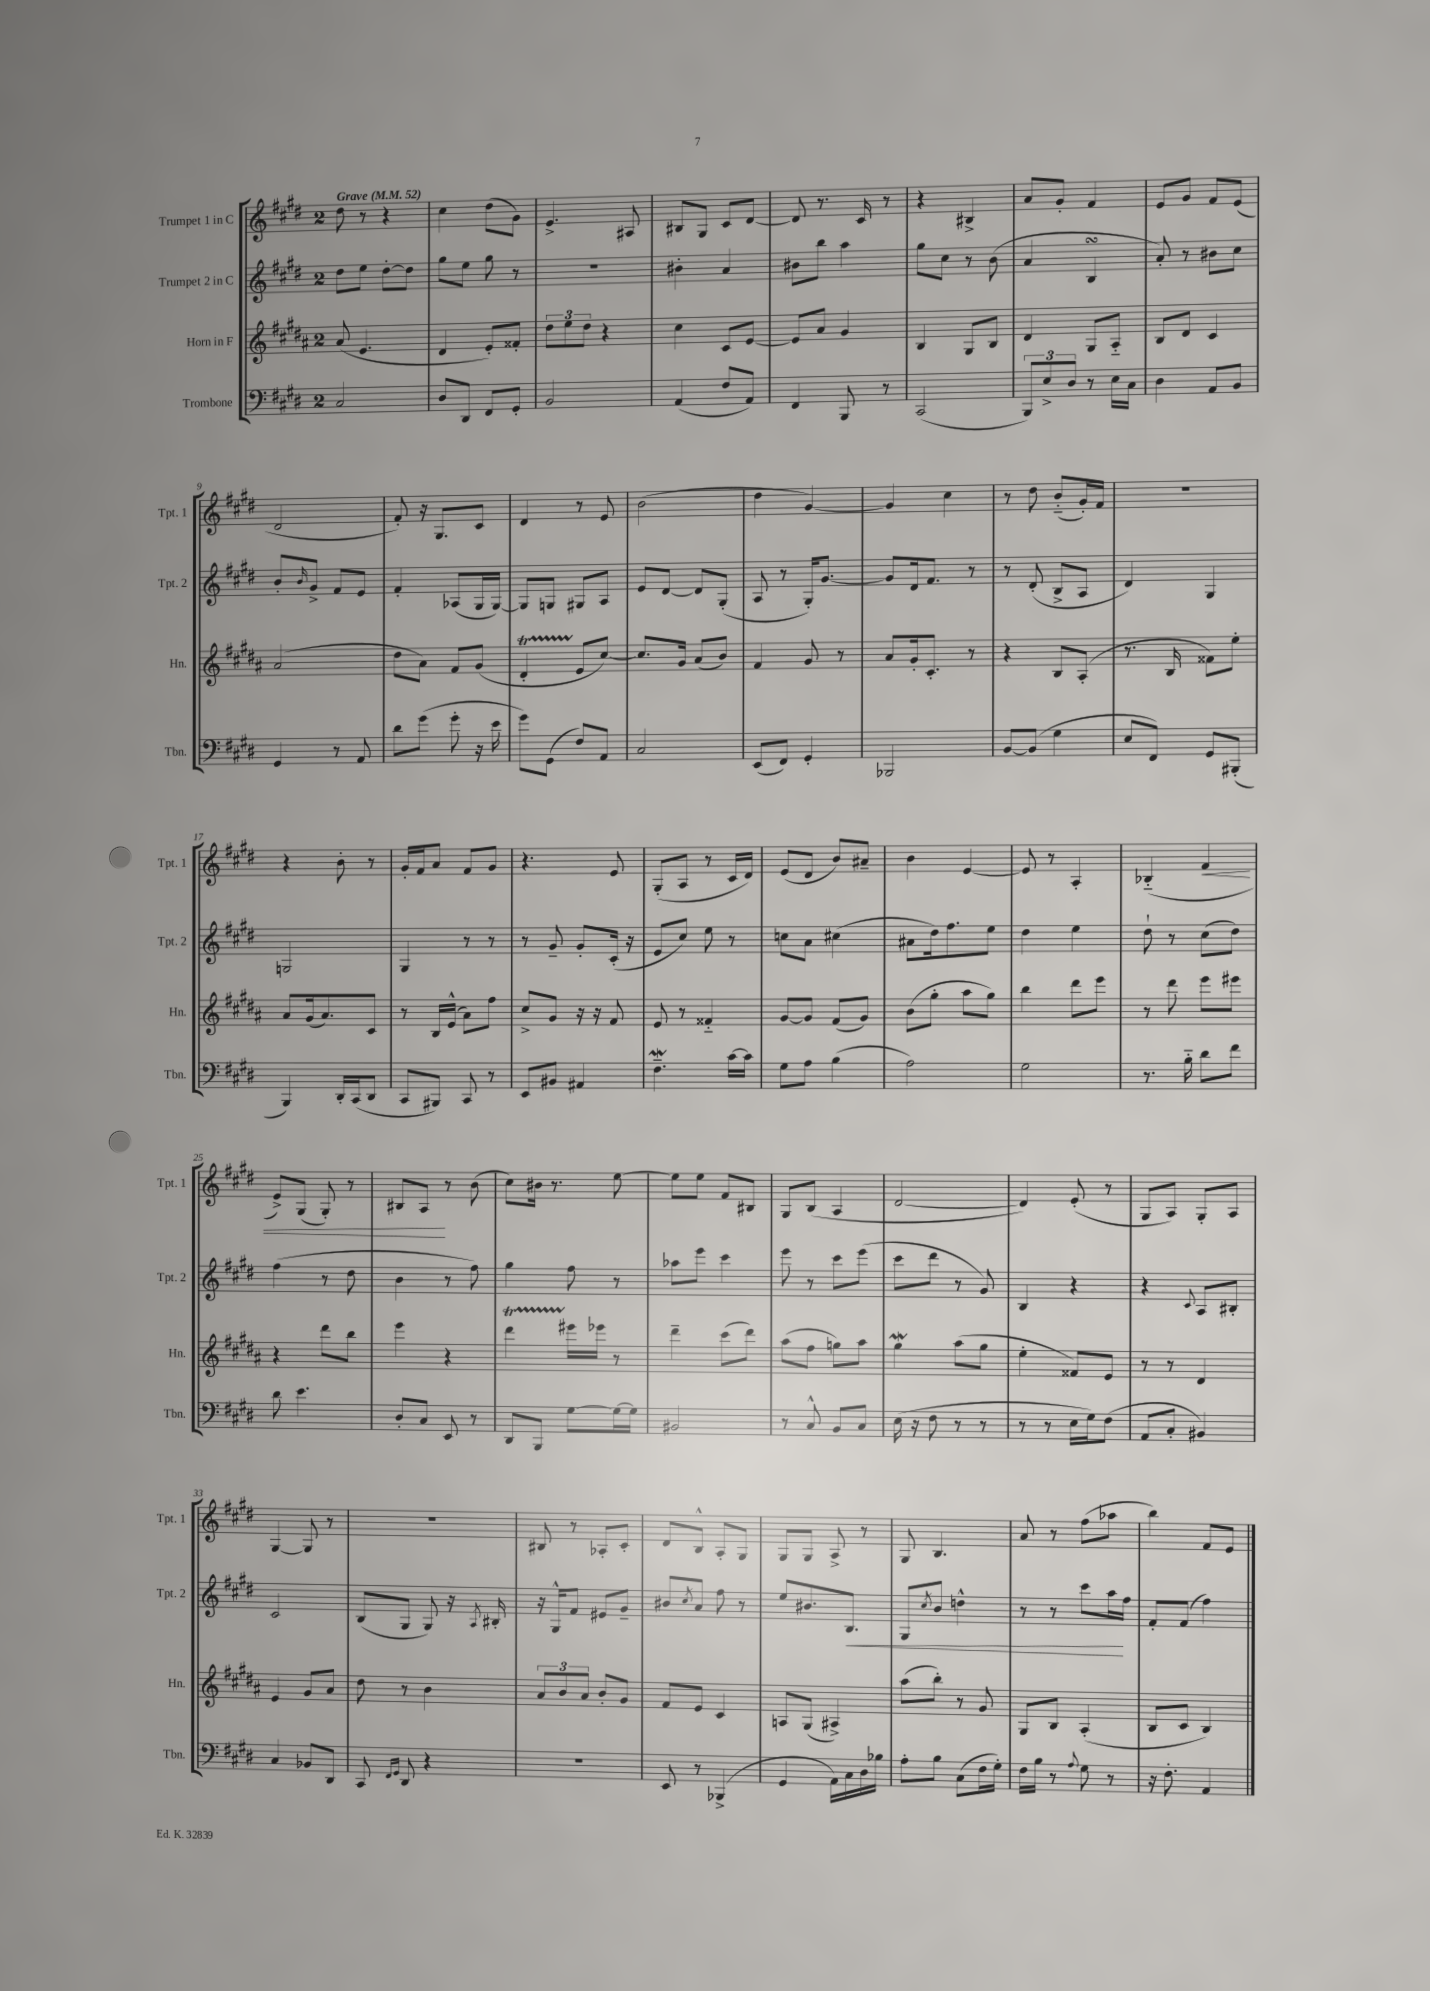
<<
\new StaffGroup <<
\new Staff = "s0" \with { instrumentName = "Trumpet 1 in C" shortInstrumentName = "Tpt. 1" } {
    \clef treble \key e \major \once \override Staff.TimeSignature.style = #'single-digit \time 2/4 \tempo "Grave" 4 = 52
    dis''8 r8 r4 |
    cis''4 dis''8( gis'8) |
    e'4.-> ais8 |
    bis8 gis8 cis'8 dis'8~ |
    dis'8 r8. cis'16 r8 |
    r4 bis4-> |
    a'8 gis'8-. fis'4 |
    e'8 gis'8 fis'8 e'8( |
    dis'2 |
    fis'8-.) r16 gis8. cis'8 |
    dis'4 r8 e'8 |
    b'2( |
    dis''4 gis'4~) |
    gis'4 cis''4 |
    r8 dis''8 b'8-_( gis'16-.) fis'16 |
    r2 |
    r4 b'8-. r8 |
    gis'16-. fis'16 a'8 fis'8 gis'8 |
    r4. e'8 |
    gis8-.( a8 r8 cis'16 dis'16) |
    e'8( dis'8 b'8) ais'8-- |
    b'4 e'4~ |
    e'8 r8 a4-. |
    bes4-_( fis'4\< |
    e'8->) gis8( gis8-.) r8 |
    bis8 a8\! r8 b'8( |
    cis''8) bis'16 r8. e''8~ |
    e''8 e''8 fis'8 bis8 |
    gis8 b8( a4 |
    dis'2~ |
    dis'4) e'8-.( r8 |
    gis8 a8) gis8-. a8 |
    gis4~ gis8 r8 |
    r2 |
    bis8 r8 aes8-. cis'8-. |
    dis'8 b8-^ a8-. gis8 |
    gis8 gis8 a8-> r8 |
    gis8 b4. |
    a'8 r8 fis''8( aes''8 |
    b''4) fis'8 e'8 \bar "|." |
}
\new Staff = "s1" \with { instrumentName = "Trumpet 2 in C" shortInstrumentName = "Tpt. 2" } {
    \clef treble \key e \major \once \override Staff.TimeSignature.style = #'single-digit \time 2/4
    dis''8 e''8 dis''8~-. dis''8 |
    gis''8 e''8 gis''8 r8 |
    R2 |
    bis'4-. a'4 |
    bis'8 b''8 a''4 |
    gis''8 cis''8 r8 b'8( |
    a'4 b4\turn |
    a'8-.) r8 bis'8 cis''8 |
    b'8-. \grace { b'16 } gis'8-> fis'8 e'8 |
    fis'4-. aes8( gis16 gis16~) |
    gis8 g8 gis8 a8 |
    e'8 dis'8~ dis'8 gis8-.( |
    a8 r8 gis16-.) gis'8.~ |
    gis'8 dis'16 fis'8. r8 |
    r8 dis'8-.( b8-> a8 |
    dis'4) gis4 |
    g2 |
    gis4 r8 r8 |
    r8 gis'8-- gis'8-. cis'16-.( r16 |
    e'8 cis''8) e''8 r8 |
    c''8 a'8 cis''4( |
    ais'8 dis''16) fis''8. e''8 |
    dis''4 e''4 |
    dis''8-! r8 cis''8( dis''8) |
    fis''4( r8 dis''8 |
    b'4 r8 fis''8) |
    gis''4 fis''8 r8 |
    aes''8 e'''8 cis'''4 |
    e'''8 r8 cis'''8 e'''8( |
    cis'''8 dis'''8 r8 gis'8) |
    b4 r4 |
    r4 \appoggiatura { cis'8 } a8 bis8-. |
    cis'2 |
    b8( gis8 gis8) r16 \acciaccatura { a8 } bis16-. |
    r16 gis16-^ fis'8 eis'8 gis'8-- |
    bis'8 \acciaccatura { cis''8 } a'8 fis''8 r8 |
    e''8 bis'8. b8.\< |
    gis8 \acciaccatura { cis''8 } b'8 d''4-^ |
    r8 r8 cis'''8 a''16\! fis''16 |
    fis'8-. fis'8( fis''4) \bar "|." |
}
\new Staff = "s2" \with { instrumentName = "Horn in F" shortInstrumentName = "Hn." } {
    \clef treble \key b \major \once \override Staff.TimeSignature.style = #'single-digit \time 2/4
    ais'8( e'4. |
    dis'4 e'8-.) fisis'8-. |
    \tuplet 3/2 { dis''8 e''8 dis''8 } r4 |
    cis''4 cis'8 e'8~ |
    e'8 ais'8 gis'4 |
    b4 gis8 b8 |
    dis'4 gis8 ais8-_ |
    b8 dis'8 cis'4 |
    ais'2( |
    dis''8 ais'8) fis'8 gis'8( |
    dis'4-.\startTrillSpan e'8\stopTrillSpan cis''8~) |
    cis''8. gis'16 ais'8( b'8) |
    fis'4 gis'8 r8 |
    ais'8 gis'16-. cis'8.-. r8 |
    r4 b8 ais8-.( |
    r8. b16 fisis'8) e''8-. |
    ais'8 gis'16( ais'8.) cis'8 |
    r8 b16 e'16-^( ais'8) fis''8 |
    cis''8-> gis'8 r16 r16 fis'8 |
    e'8 r8 fisis'4-_ |
    gis'8~ gis'8 fis'8( gis'8) |
    b'8( gis''8-. ais''8 gis''8) |
    b''4 dis'''8 e'''8 |
    r8 dis'''8 e'''8 eis'''8 |
    r4 dis'''8 b''8 |
    e'''4 r4 |
    dis'''4\startTrillSpan eis'''16\stopTrillSpan ees'''16 r8 |
    dis'''4-- cis'''8( dis'''8) |
    ais''8( fis''8 g''8) ais''8 |
    gis''4\mordent ais''8( gis''8 |
    e''4-. fisis'8) e'8 |
    r8 r8 dis'4 |
    e'4 gis'8 ais'8 |
    dis''8 r8 b'4 |
    \tuplet 3/2 { ais'8 b'8 ais'8 } b'8-. gis'8 |
    fis'8 e'8 cis'4 |
    a8 gis8( ais4->) |
    ais''8( b''8-.) r8 gis'8 |
    gis8 b8 ais4-.( |
    b8 cis'8 b4) \bar "|." |
}
\new Staff = "s3" \with { instrumentName = "Trombone" shortInstrumentName = "Tbn." } {
    \clef bass \key e \major \once \override Staff.TimeSignature.style = #'single-digit \time 2/4
    cis2 |
    dis8 dis,8 fis,8 gis,8-. |
    b,2 |
    a,4( fis8 a,8) |
    fis,4 b,,8 r8 |
    cis,2( |
    \tuplet 3/2 { b,,8) e8-> dis8 } r8 e16 cis16 |
    dis4 a,8 b,8 |
    gis,4 r8 a,8 |
    dis'8 gis'8( gis'8-. r16 e'16 |
    gis'8) gis,8( fis8) a,8 |
    cis2 |
    e,8( fis,8) gis,4-. |
    bes,,2 |
    b,8~ b,8( gis4 |
    e8 fis,8) gis,8 bis,,8-.( |
    b,,4) dis,16-. cis,16( dis,8 |
    cis,8 bis,,8) cis,8 r8 |
    e,8 bis,8 ais,4 |
    fis4.--\mordent cis'16~ cis'16 |
    gis8 a8 b4( |
    a2) |
    gis2 |
    r8. b16-_ dis'8 fis'8 |
    dis'8 e'4. |
    dis8-. cis8 e,8 r8 |
    dis,8 b,,8 gis8~ gis16~ gis16 |
    bis,2 |
    r8 cis8-^ b,8 cis8 |
    e16( r16 fis8 r8 r8 |
    r8 r8 e16 gis16) fis8( |
    a,8 cis8-. bis,4) |
    cis4 bes,8 dis,8 |
    cis,8 \grace { fis,16 gis,16 } dis,8 r4 |
    R2 |
    e,8 r8 bes,,4->( |
    gis,4 a,16) cis16 dis16 bes16 |
    a8-. b8 cis8( fis16 gis16-.) |
    fis16 b16 r8 \appoggiatura { a8 } gis8 r8 |
    r16 fis8.-. a,4 \bar "|." |
}
>>
>>
